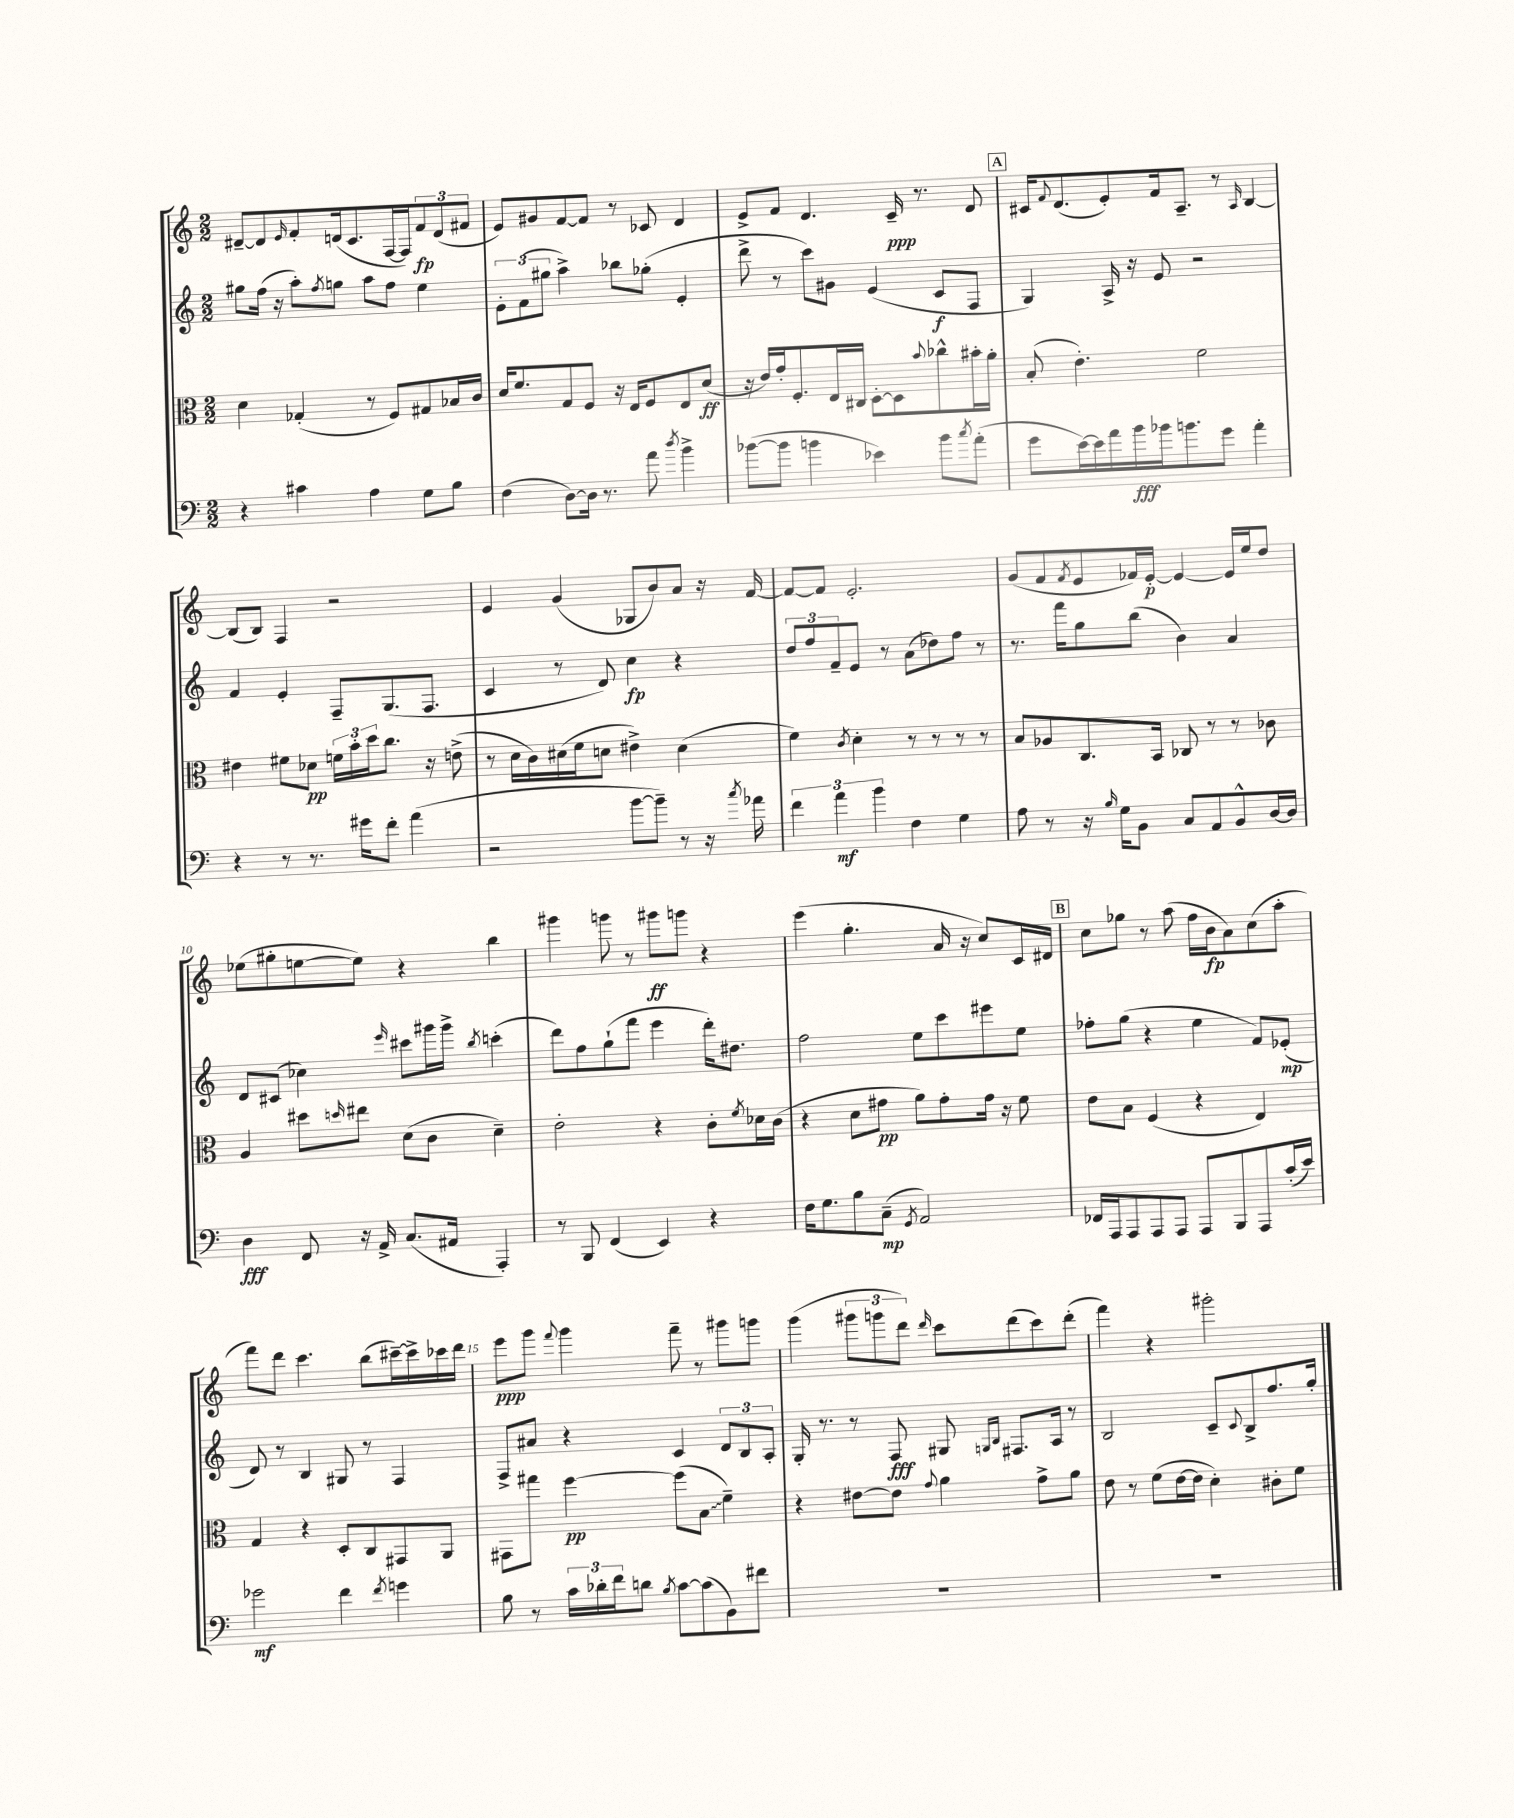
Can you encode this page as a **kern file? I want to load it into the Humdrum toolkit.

**kern	**kern	**kern	**kern
*staff4	*staff3	*staff2	*staff1
*clefF4	*clefC3	*clefG2	*clefG2
*k[]	*k[]	*k[]	*k[]
*M2/2	*M2/2	*M2/2	*M2/2
4r	4d	8gg#	[8d#~
.	.	(16ff	8d#]
.	.	16r	.
.	.	.	16qqe
4c#	(4G-'	8aa')	8f'
.	.	8qff	.
.	.	8gg	(16d
.	.	.	8.c
4A	8r	8aa	.
.	8F)	8ff	[16F
.	.	.	16F])
8G	8G#	4ee	12f
.	.	.	(12d
8B	16B-	.	.
.	.	.	12f#
.	16c	.	.
=	=	=	=
(4F	16d	12e'	8e)
.	8.f	.	.
.	.	(12f	.
.	.	.	8g#
.	.	12gg#	.
[8D)	8G	4aa^)	[8f
16D]	8F	.	8f]
8.r	.	.	.
.	16r	8bb-	8r
.	16E	.	.
8a	8F	(8gg-'	8c-
8qdd	.	.	.
4b^	8E	4e'	4d
.	(8d	.	.
=	=	=	=
([8b-	16r	8ddd^	8e^
.	16e)	.	.
8b-]	16g'	8r	8f
.	8.F'	.	.
4b	.	8ccc)	4.d
.	16E	8g#	.
.	16C#	.	.
4e-)	[8D'	(4e	.
.	8D]	.	16c~
.	.	.	8.r
.	8qqb	.	.
8b	8cc-^^	8c	.
8qcc	.	.	.
(8a'	16b#'	8F	8d
.	16a'	.	.
=	=	=	=
8g	(8B'	4G)	16c#
.	.	.	8qqf
.	.	.	(8.d
[16e)	4.e')	.	.
16e]	.	.	.
16a	.	16A^	8e')
16b	.	16r	.
16b-	.	8e	16f
8.b	.	.	8.A~
.	2f	2r	.
8g	.	.	8r
.	.	.	16qqA
4a'	.	.	[4B
=	=	=	=
4r	4e#	4f	(8B]
.	.	.	8B)
8r	8f#	4e'	4F
8.r	8d-	.	.
.	24f	8F~	2r
.	24b'	.	.
16g#	.	.	.
.	24dd	.	.
8f'	8.cc	(8.G	.
(4a	.	.	.
.	16r	8.F	.
.	(8e^	.	.
=	=	=	=
2r	8r	4c	4e
.	16d	.	.
.	16c)	.	.
.	(16d#	8r	(4g
.	16f	.	.
.	8d	8d)	.
[8b	4e#^)	4cc	8G-
8b~])	.	.	8b)
8r	(4d	4r	8a
16r	.	.	16r
8qcc	.	.	.
16a-	.	.	[16f
=	=	=	=
6f	4f)	12dd	8f_
.	.	12ff	.
.	.	.	8f]
6a	.	12f~	.
.	8qc	.	.
.	4d'	8e	2.e'
6b	.	.	.
.	.	8r	.
4F	8r	(8a	.
.	8r	8dd-)	.
4G	8r	8ff	.
.	8r	8r	.
=	=	=	=
8A	8B	8.r	(8g
8r	8A-	.	8f
.	.	16fff	.
.	.	.	8qf
16r	8.C	8gg	8e
16qqB	.	.	.
16G	.	.	.
8BB	.	(8bb	16f-)
.	16BB	.	[16e'
8C	8C-	4b)	4e_
8AA	8r	.	.
8BB^^	8r	4a	16e]
.	.	.	16ee
[16D	8c-	.	8dd
16D]	.	.	.
=	=	=	=
4D	4A	8d	(8ee-
.	.	(8c#	8gg#'
8FF	8dd#	4cc-)	[8ee
.	16qqdd	.	.
16r	8ee#	.	8ee])
16AA^	.	.	.
.	.	16qqeee	.
(8.C	(8d	8ccc#	4r
.	8c	16ggg#	.
16AA#	.	16ggg#^	.
.	.	8qbb	.
4AAA')	4d~)	(4ccc'	4bb
=	=	=	=
8r	2e'	8ddd)	4ggg#
8BBB	.	8ff	.
(4FF	.	(8gg`	8ggg
.	.	8fff	8r
4EE)	4r	4eee	8ggg#
.	.	.	8ggg
4r	8c'	16ddd')	4r
.	.	8.dd#	.
.	8qf	.	.
.	16d-	.	.
.	(16c	.	.
=	=	=	=
16F	4r	2ff	(4eee
8.G	.	.	.
8B	8d	.	4.gg'
(8C~	8g#	.	.
8qGG	.	.	.
2AA)	8a)	8ee	.
.	8g#'	8ccc	16a
.	.	.	16r
.	16g#	8eee#	8cc)
.	16r	.	.
.	8f	8ee	16c
.	.	.	16d#
=	=	=	=
16FF-	8e	8ff-'	8cc
16AAA	.	.	.
8AAA	8B	(8gg	8gg-
8AAA	(4F	4r	8r
8AAA	.	.	(8aa
8AAA	4r	4ee	16ff
.	.	.	16b
8BBB	.	.	8a)
8AAA	4E)	8f)	(8cc
(16c'	.	(8e-'	8aa'
16e)	.	.	.
=	=	=	=
2g-	4G	8d)	8fff)
.	.	8r	8ddd
.	4r	4B	4.ccc
4f	8D'	8G#	.
.	8C	8r	(8bb
8qf	.	.	.
4g	8GG#	4F	[16ccc#~)
.	.	.	16ccc#^]
.	8AA	.	16ccc-
.	.	.	16ddd
=	=	=	=
8B	8GG#	8F^	8eee
8r	8gg#	8a#	8ggg
.	.	.	8qqfff
24c	[4ff	4r	4ggg
24d-'	.	.	.
24f	.	.	.
8d	.	.	.
8qB	.	.	.
[8c	(8ff]	4c	8fff~
(8c]	8B	.	8r
8BB)	4f~)	12d	8ggg#
.	.	12B	.
8f#	.	.	8ggg
.	.	12A'	.
=	=	=	=
1r	4r	16G'	(4ggg
.	.	8.r	.
.	[8e#	8r	12ggg#
.	.	.	12ggg
.	8e#]	8F	.
.	.	.	12ddd)
.	8qqg	.	16qqddd
.	4a	8G#	8ccc
.	.	16qqG	.
.	.	16qqB	.
.	.	8.F#	(8ddd
.	8g^	.	8ccc)
.	.	16A	.
.	8a	8r	(8ddd'
=	=	=	=
1r	8e	2B	4fff)
.	8r	.	.
.	(8f	.	4r
.	[16e	.	.
.	16e]	.	.
.	4d')	8c~	2ggg#'
.	.	8qqc	.
.	.	8B^	.
.	8c#'	8.ff	.
.	8f	.	.
.	.	16gg'	.
==	==	==	==
*-	*-	*-	*-
